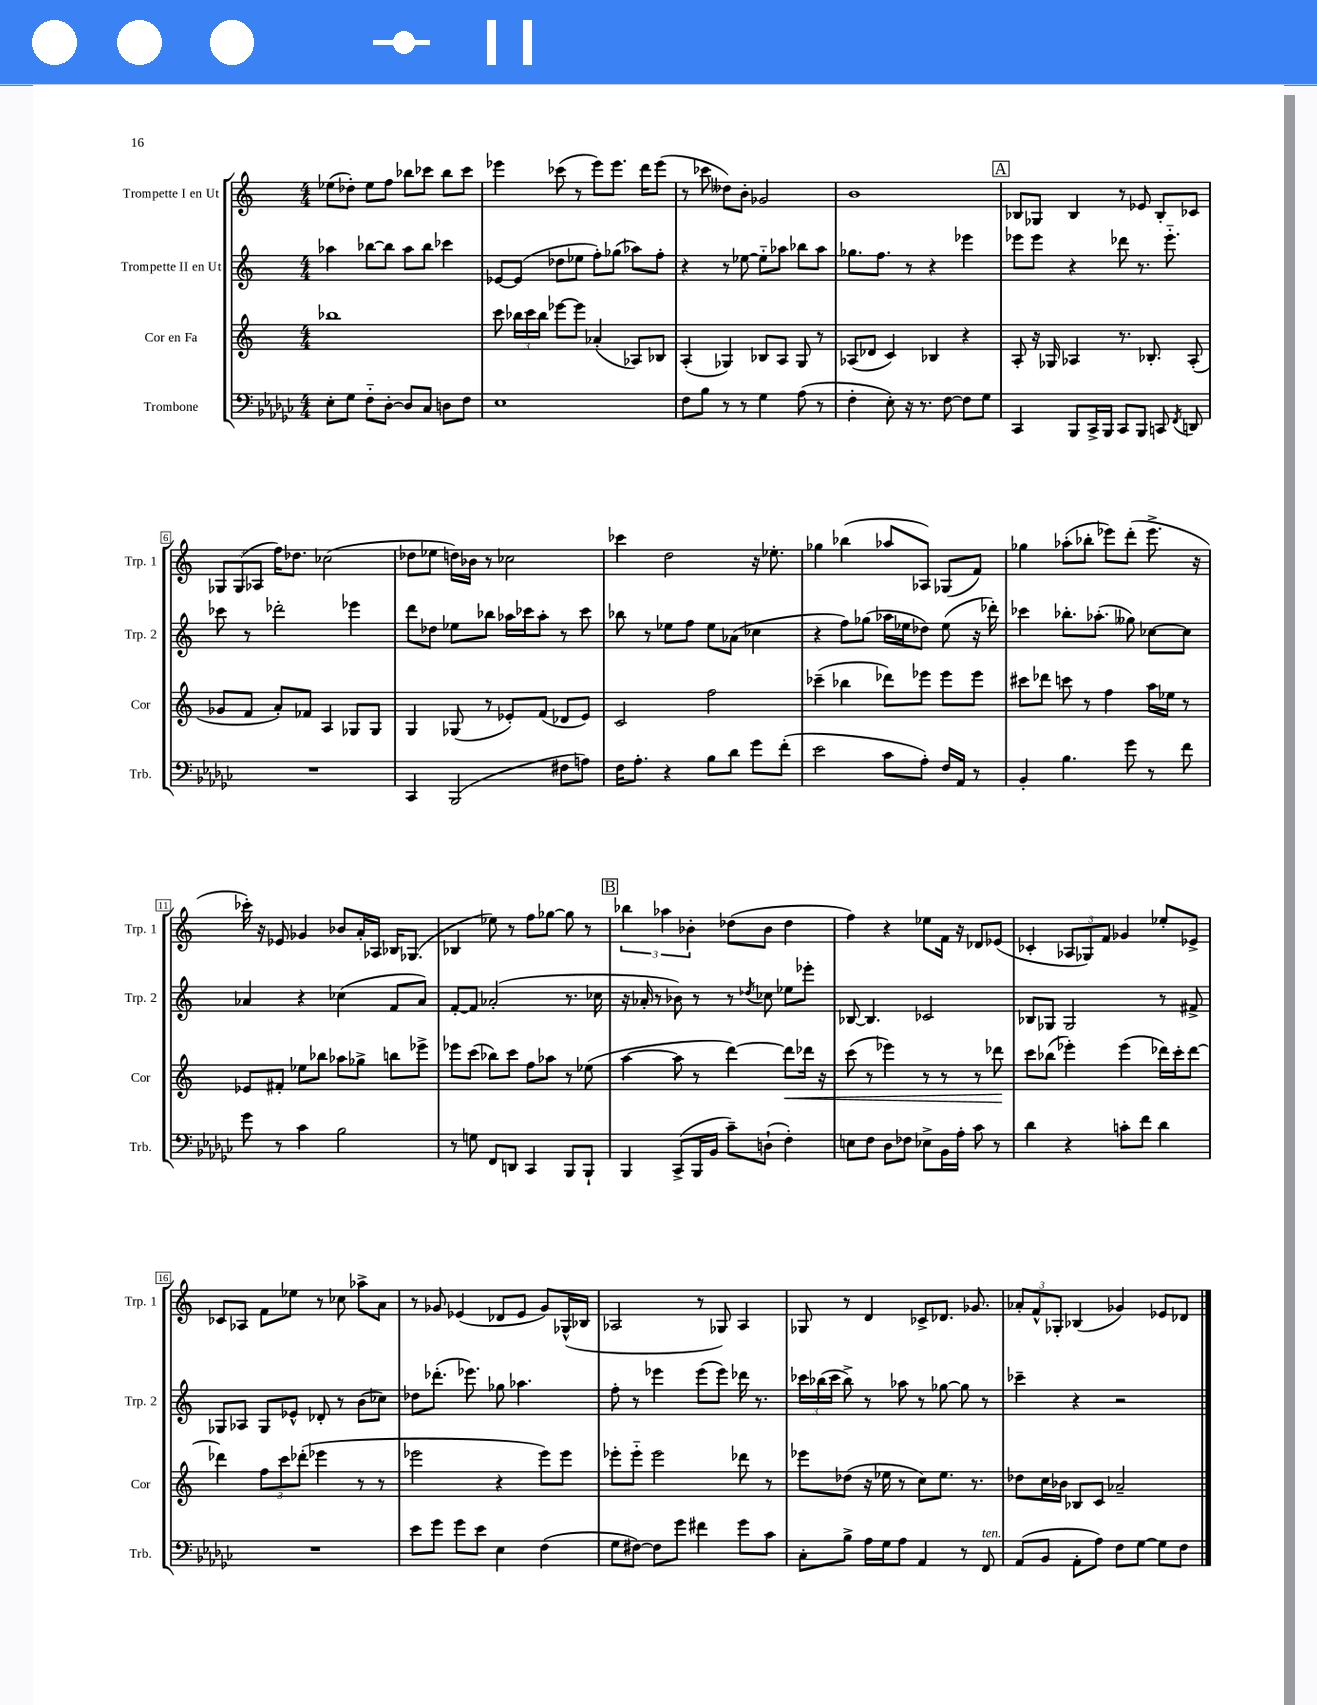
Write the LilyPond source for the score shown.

<<
\new StaffGroup <<
\new Staff = "s0" \with { instrumentName = "Trompette I en Ut" shortInstrumentName = "Trp. 1" } {
    \clef treble \key c \major \numericTimeSignature \time 4/4
    \autoBeamOff ees''8[( des''8]-.) ees''8[ f''8] bes''8[ ces'''8] bes''8[ ces'''8] |
    ees'''4 ces'''8( r8 ees'''8[) ees'''8.] d'''16[ ees'''8]( |
    r8 ces'''8 deses''8[) b'8]-. ges'2 |
    b'1 |
    \mark \markup { \box "A" } bes8[ ges8] bes4 r8 ees'8 bes8[-. ces'8] |
    \tuplet 3/2 { ges8[ ges8( aes8] } f''16[) des''8.] ces''2( |
    des''8[ ees''8] d''16[) bes'16] r8 ces''2 |
    ces'''4 d''2 r16 ees''8.-. |
    ges''4 bes''4( aes''8[ aes8]) ges8[( f'8]) |
    ges''4 aes''8[-.( bes''8]-. ees'''8[) d'''8]-.( ees'''8.-> r16 |
    ces'''16-.) r16 ees'8 ges'4 bes'8[ a'16-. aes16] bes16[ ges8.]( |
    bes4 ees''8) r8 f''8[ ges''8]~ ges''8 r8 |
    \mark \markup { \box "B" } \tuplet 3/2 { bes''4 aes''4 bes'4-. } des''8[( bes'8] des''4 |
    f''4) r4 ees''8[ f'16] r16 des'8[ ees'8]( |
    ces'4-. \tuplet 3/2 { aes8[ ges8) f'8] } ges'4 ees''8[-. ees'8]-> |
    ces'8[ aes8] f'8[ ees''8] r8 ces''8 aes''8[-> a'8] |
    r8 ges'8 ees'4( des'8[ ees'8] ges'8[) ges16-^( bes16] |
    aes2 r8 ges8) aes4 |
    ges8 r8 d'4 ces'8[-> des'8.] ges'8. |
    \tuplet 3/2 { aes'8[-. f'8-^ ges8]-. } bes4( ges'4) ees'8[ des'8] \bar "|." |
}
\new Staff = "s1" \with { instrumentName = "Trompette II en Ut" shortInstrumentName = "Trp. 2" } {
    \clef treble \key c \major \numericTimeSignature \time 4/4
    \autoBeamOff aes''4 bes''8[~ bes''8] aes''8[ bes''8] ces'''4 |
    ees'8[~ ees'8]( des''8[ ees''8] f''8[-.) ges''8]( aes''8[) f''8]-. |
    r4 r8 ees''8~ ees''8[-_ aes''8] bes''8[ aes''8] |
    ges''8.[ f''8.] r8 r4 ees'''4 |
    \mark \markup { \box "A" } ees'''8[ ees'''8] r4 des'''8 r8. ees'''8.-_ |
    ces'''8 r8 des'''2-. ees'''4 |
    d'''8[ des''8] ees''8[ bes''8] aes''16[ ces'''16 aes''8]-. r8 ces'''8 |
    bes''8 r8 ees''8[ f''8] ees''8[ aes'8]( ces''4 |
    r4 f''8[) ges''8]( aes''16[ ees''16 des''8]) ees''8( r16 des'''16-.) |
    ces'''4 bes''8.[-. aes''8.]-.( geses''8) ces''8[~ ces''8] |
    aes'4 r4 ces''4( f'8[ aes'8]) |
    f'8[~-. f'8] aes'2-.( r8. ces''16 |
    \mark \markup { \box "B" } r16 aes'16-. r8 bes'8) r8 r8 \acciaccatura { des''8 } ces''8 ees''8[ ees'''8]-. |
    bes8~ bes4. ces'2 |
    bes8[ ges8] ges2 r8 fis'8-> |
    ges8[ aes8] ges8[ ees'8]-^ des'8-. r8 b'8[( ces''8]) |
    des''8[ des'''8.]-.( ees'''8.) ges''8 aes''4. |
    f''8-. r8 ees'''4 ees'''8[( ees'''8]) des'''16 r8. |
    \tuplet 3/2 { ces'''16[ bes''16( ces'''16] } bes''8->) r8 aes''8 r8 ges''8~ ges''8 r8 |
    ces'''4-- r4 r2 \bar "|." |
}
\new Staff = "s2" \with { instrumentName = "Cor en Fa" shortInstrumentName = "Cor" } {
    \clef treble \key c \major \numericTimeSignature \time 4/4
    \autoBeamOff bes''1 |
    c'''8 \tuplet 3/2 { bes''16[ c'''16 bes''16] } ees'''8[~ ees'''8] aes'4-.( aes8[) bes8] |
    a4-.( ges4) bes8[ a8] ges8 r8 |
    aes8[( des'8] c'4) bes4 r4 |
    \mark \markup { \box "A" } a8-. r16 ges16 aes4 r8. bes8.-. aes8-.( |
    ges'8[ f'8] a'8[-.) fes'8] a4 ges8[ ges8] |
    g4 ges8( r8 ees'8[-.) f'8]( des'8[ ees'8]) |
    c'2 f''2 |
    ces'''4--( bes''4 des'''8[) ees'''8] ees'''8[ ees'''8] |
    cis'''8[ des'''8] c'''8 r8 f''4 a''16[ ees''16] r8 |
    ees'8[ fis'8]-. ees''8[ bes''8] aes''8[ ges''8]-> b''8[ ees'''8]-> |
    ees'''8[ c'''8]( bes''8[) c'''8] f''8[ aes''8] r8 ees''8( |
    \mark \markup { \box "B" } a''4~ a''8 r8 d'''4~) d'''8[\< des'''16] r16 |
    c'''8( r8 ees'''4) r8 r8 r8 des'''8\! |
    c'''8[ bes''8]( ees'''4-.) ees'''4( des'''16[) c'''16-. des'''8]~ |
    des'''4 \tuplet 3/2 { f''8[ c'''8 des'''8]-.( } ees'''4 r8 r8 |
    ees'''2 r4 ees'''8[) ees'''8] |
    ees'''8[-. ees'''8]-_ ees'''2 des'''8 r8 |
    ees'''8[ des''8]( r16 ees''16 r8 c''8[) ees''8.] r8. |
    des''8[ c''16 bes'16] bes8[ c'8] aes'2-- \bar "|." |
}
\new Staff = "s3" \with { instrumentName = "Trombone" shortInstrumentName = "Trb." } {
    \clef bass \key ges \major \numericTimeSignature \time 4/4
    \autoBeamOff ees8[-. ges8] f8[-_ des8]~-. des8[ ces8] d8[ f8] |
    ees1 |
    f8[ bes8] r8 r8 ges4 aes8( r8 |
    f4-. ees8-.) r16 r8. f8~ f8[ ges8] |
    \mark \markup { \box "A" } ces,4 bes,,8[ ces,16-> bes,,16] ces,8[ bes,,8] c,8 \acciaccatura { f,8 } d,8 |
    R1 |
    ces,4 bes,,2( fis8[ a8]) |
    f16[ aes8.]-. r4 bes8[ des'8] ges'8[ f'8]-.( |
    ees'2 ces'8[ aes8]-.) f16[ aes,16] r8 |
    bes,4-. bes4. ges'8 r8 f'8 |
    ges'8 r8 ces'4 bes2 |
    r8 g8 f,8[ d,8] ces,4 bes,,8[ bes,,8]-! |
    \mark \markup { \box "B" } bes,,4 ces,8[->( bes,,16 bes,16] ces'8[--) d8]-!( f4-.) |
    e8[ f8] des8[ fes8] ees8[-> bes,16 aes16]-. ces'8 r8 |
    des'4 r4 c'8[-. f'8] des'4 |
    R1 |
    ees'8[ ges'8] ges'8[ ees'8] ees4 f4( |
    ges8[ fis8]~) fis8[ ges'8] fis'4 ges'8[ ces'8] |
    ces8[-. bes8]-> aes16[ ges16 aes8] aes,4 r8 f,8^\markup { \italic "ten." } |
    aes,8[( bes,8] aes,8[-. aes8]) f8[ ges8]~ ges8[ f8] \bar "|." |
}
>>
>>
\layout { \context { \Score \override BarNumber.stencil = #(make-stencil-boxer 0.1 0.3 ly:text-interface::print) } }
